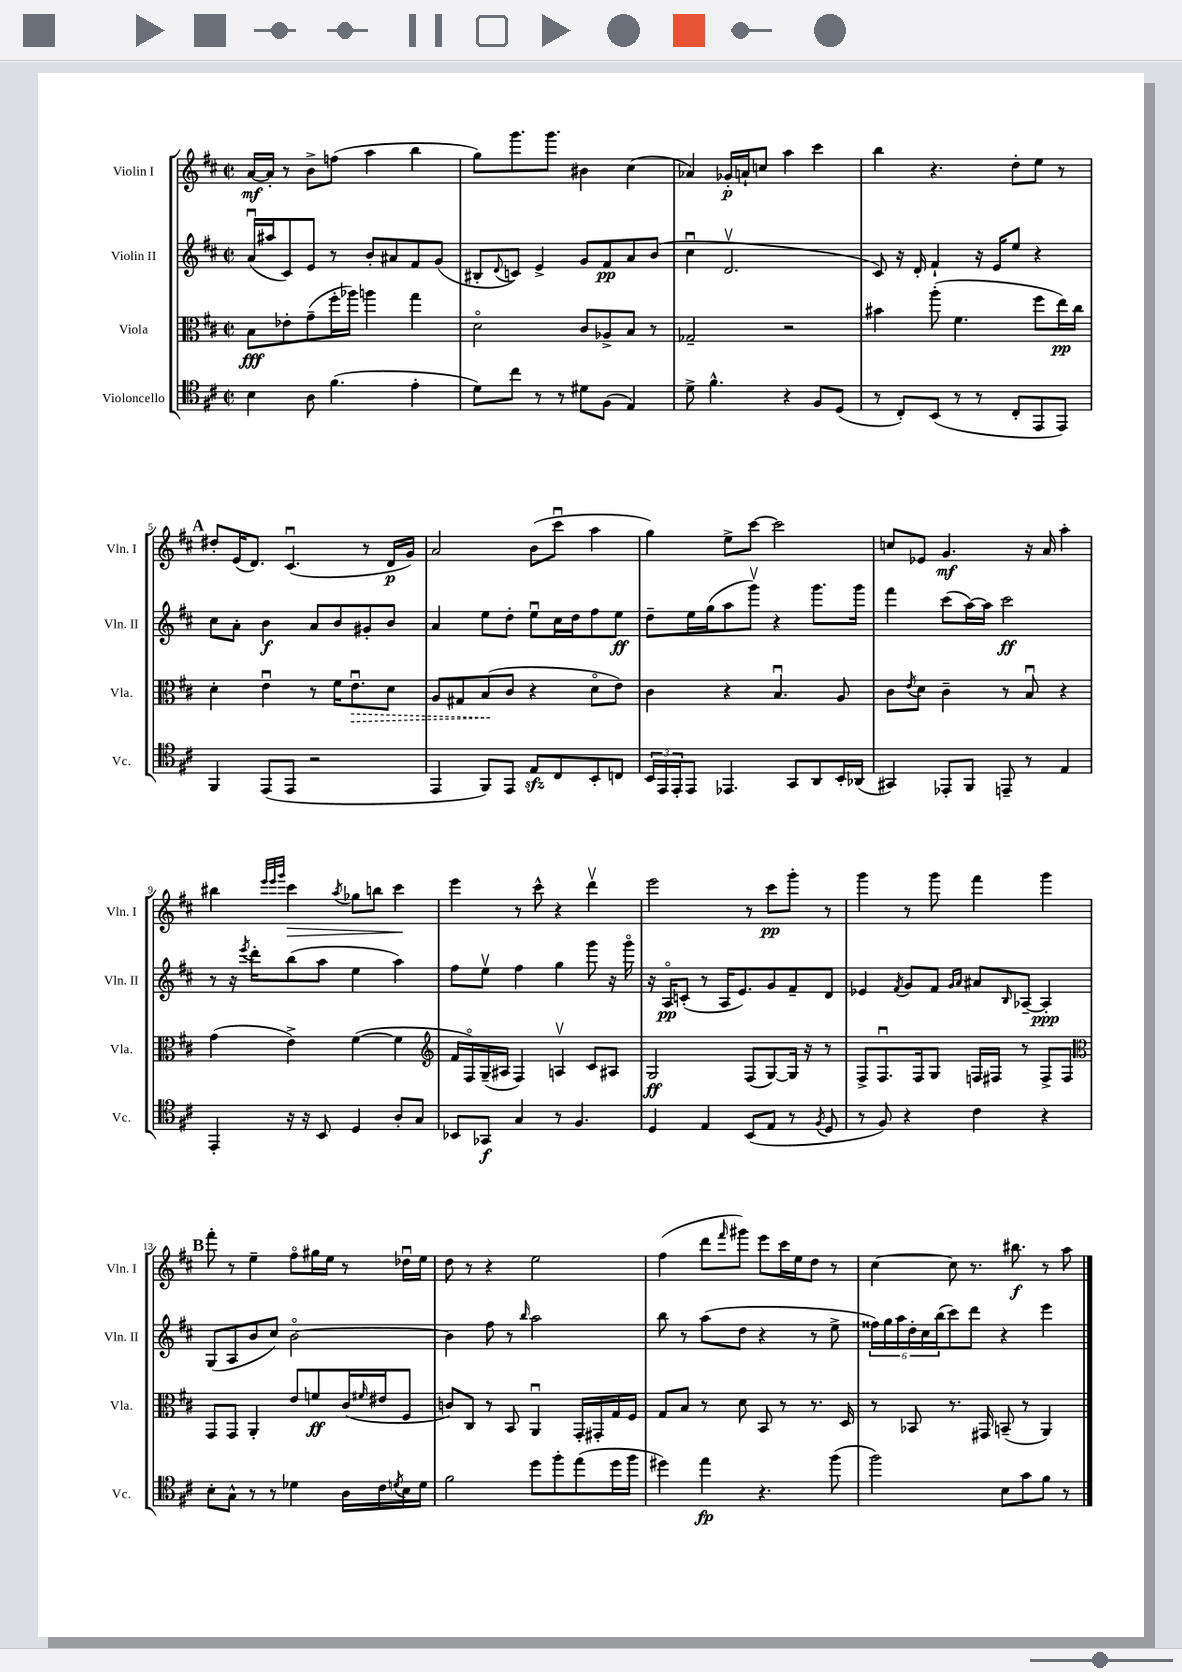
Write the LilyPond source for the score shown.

<<
\new StaffGroup <<
\new Staff = "s0" \with { instrumentName = "Violin I" shortInstrumentName = "Vln. I" } {
    \clef treble \key d \major \defaultTimeSignature \time 2/2
    a'16~\mf a'16-. r8 b'8-> f''8( a''4 b''4 |
    g''8) g'''8. g'''8. bis'4 cis''4( |
    aes'4) ges'16-.\p a'16-! c''8 a''4 cis'''4 |
    b''4 r4. d''8-. e''8 r8 |
    \mark \markup { \bold "A" } dis''8-. e'16( d'8.) cis'4.\downbow( r8 d'16\p g'16) |
    a'2 b'8( cis'''8\downbow a''4 |
    g''4) e''8-> cis'''8~ cis'''2 |
    c''8 ees'8 g'4.\mf r16 a'16 a''4-. |
    bis''4 \grace { e'''32 e'''32 g'''32 } cis'''4\> \acciaccatura { a''8 } ges''8 b''8 cis'''4\! |
    e'''4 r8 cis'''8-^ r4 d'''4\upbow |
    e'''2 r8 cis'''8\pp g'''8-. r8 |
    g'''4 r8 g'''8 fis'''4 g'''4 |
    \mark \markup { \bold "B" } fis'''8-. r8 e''4-- fis''8\flageolet gis''16 e''16 r8 des''16\downbow e''16 |
    d''8 r8 r4 e''2 |
    fis''4( d'''8 \grace { fis'''16 } gis'''8) e'''8 cis'''16 e''16 d''8 r8 |
    cis''4~ cis''8 r8. bis''8.\f r8 a''8 \bar "|." |
}
\new Staff = "s1" \with { instrumentName = "Violin II" shortInstrumentName = "Vln. II" } {
    \clef treble \key d \major \defaultTimeSignature \time 2/2
    a'16\downbow( ais''16 cis'8) e'8 r8 b'8-. ais'8 fis'8 g'8( |
    bis8-. \appoggiatura { d'8 } c'8) e'4-> g'8 fis'8\pp a'8 b'8( |
    cis''4\downbow d'2.\upbow |
    cis'8) r16 d'16-. fis'4-! r16 e'16 e''8 r4 |
    \mark \markup { \bold "A" } cis''8 a'8-. b'4\f a'8 b'8 gis'8-. b'8 |
    a'4 e''8 d''8-. e''8\downbow cis''16 d''16 fis''8 e''8\ff |
    d''8-- e''16 g''16( a''8 g'''8\upbow) r4 g'''8. g'''16 |
    fis'''4 cis'''8( a''16~) a''16 cis'''2\ff |
    r8 r16 \acciaccatura { e'''8 } d'''16-. b''8( a''8 e''4 a''4) |
    fis''8 e''8\upbow fis''4 g''4 g'''8 r16 g'''16\flageolet |
    r16 a16\flageolet\pp c'8-.( r8 a16 e'8.) g'8 fis'8-- d'8 |
    ees'4 \acciaccatura { fis'8 } g'8 fis'8 \grace { g'16 a'16 } ais'8 \grace { b16 } aes8~-- aes4-.\ppp |
    \mark \markup { \bold "B" } g8( a8 b'8 cis''8) b'2~\flageolet |
    b'4 fis''8 r8 \grace { b''16 } a''2 |
    b''8 r8 a''8( d''8 r4 r8 e''8-> |
    \tuplet 6/4 { fisis''16) g''16 a''16 d''16-. cis''16 b''16( } cis'''8) d'''8 r4 e'''4 \bar "|." |
}
\new Staff = "s2" \with { instrumentName = "Viola" shortInstrumentName = "Vla." } {
    \clef alto \key d \major \defaultTimeSignature \time 2/2
    b8\fff ees'8-. g'8--( fis''16-. aes''16) a''4 g''4 |
    d'2\flageolet cis'8 aes8-> b8 r8 |
    ges2-- r2 |
    bis'4 a''8-.( fis'4. fis''8 e''16\pp) cis''16 |
    \mark \markup { \bold "A" } d'4-. e'4\downbow r8 fis'16 \once \override Hairpin.style = #'dashed-line e'8.\downbow\> d'8 |
    a8 gis8 b8\!( cis'8 r4 d'8\flageolet e'8) |
    cis'4 r4 b4.\downbow a8 |
    cis'8 \acciaccatura { e'8 } d'8 cis'4-- r8 b8\downbow r4 |
    g'4( e'4->) fis'4~( fis'4 |
    \clef treble fis'16 fis16\flageolet) g16--( ais16 fis4) a4\upbow cis'8 ais8 |
    g2\ff fis8( g8~) g16 r16 r8 |
    fis8-> fis8.\downbow fis16 g8 f16 fis16 r8 fis8-> fis8 |
    \mark \markup { \bold "B" } \clef alto g,8 g,8 a,4-. e'8 f'8\ff cis'16( \grace { fis'16 } eis'16 fis8 |
    c'8) cis8 r8 b,8 a,4\downbow g,16-. gis,16-. g16 fis16 |
    g8 b8 r8 d'8 b,8 r8 r8. d16 |
    r8 bes,8 r8. gis,16 b,8--( r8 a,4) \bar "|." |
}
\new Staff = "s3" \with { instrumentName = "Violoncello" shortInstrumentName = "Vc." } {
    \clef tenor \key d \major \defaultTimeSignature \time 2/2
    b4 a8 fis'4.( e'4-. |
    d'8) cis''8 r8 r8 dis'8 fis8( e4) |
    d'8-> fis'4.-^ r4 fis8 d8( |
    r8 cis8-.) b,8( r8 r8 cis8-. e,8 e,8) |
    \mark \markup { \bold "A" } fis,4 e,8( e,8 r2 |
    e,4 fis,8) e,8 e8\sfz cis8 b,8-. c8 |
    \tuplet 3/2 { b,16 e,16 e,16-. } e,8 ees,4. g,8 a,8 b,16-. aes,16( |
    gis,4) ees,8-. fis,8 e,8-- r8 e4 |
    e,4-. r16 r16 b,8 d4 a8-. g8 |
    bes,8 ges,8\f g4 r8 fis4. |
    d4 e4 b,8( e8 r8 \acciaccatura { fis8 } d8 |
    r8 fis8) r4 cis'4 r4 |
    \mark \markup { \bold "B" } b8-. g8-^ r8 r8 des'4 a16 cis'16 \acciaccatura { d'8 } b16 d'16 |
    fis'2 d''8 fis''8-. e''8( d''16 fis''16 |
    dis''4) e''4\fp r4. fis''8( |
    fis''2) b8 g'8 fis'8 r8 \bar "|." |
}
>>
>>
